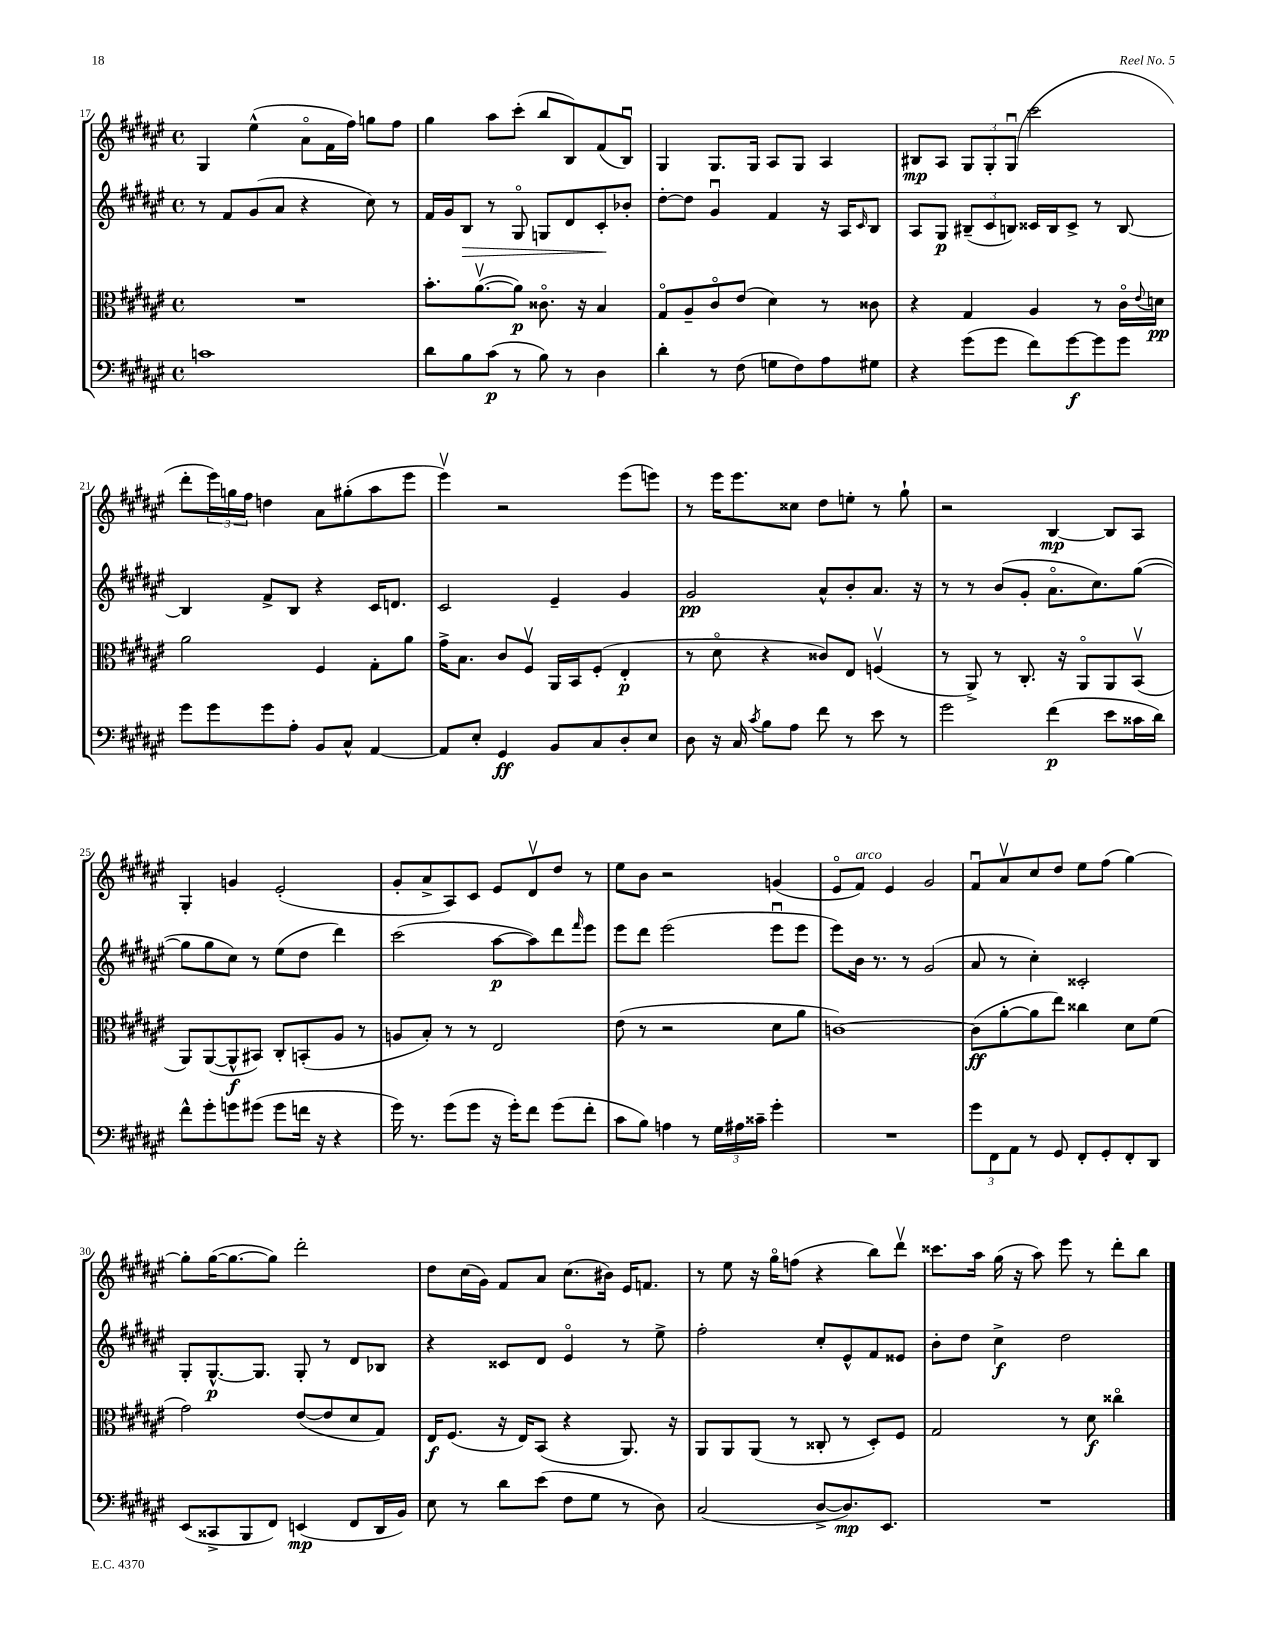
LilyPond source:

<<
\new StaffGroup <<
\new Staff = "s0" {
    \clef treble \key fis \major \defaultTimeSignature \time 4/4
    gis4 eis''4-^( ais'8\flageolet fis'16 fis''16) g''8 fis''8 |
    gis''4 ais''8 cis'''8-.( b''8 b8) fis'8( b8\downbow) |
    gis4 gis8. gis16 ais8 gis8 ais4 |
    bis8\mp ais8 \tuplet 3/2 { gis8 gis8-. gis8\downbow( } cis'''2 |
    dis'''8-. \tuplet 3/2 { eis'''16) g''16 fis''16 } d''4 ais'8 gis''8-.( ais''8 eis'''8 |
    eis'''4\upbow) r2 eis'''8( e'''8) |
    r8 eis'''16 eis'''8. cisis''8 dis''8 e''8-. r8 gis''8-! |
    r2 b4~\mp b8 ais8 |
    gis4-. g'4 eis'2-.( |
    gis'8-. ais'8-> ais8) cis'8 eis'8 dis'8\upbow dis''8 r8 |
    eis''8 b'8 r2 g'4( |
    eis'8\flageolet fis'8^\markup { \italic "arco" }) eis'4 gis'2 |
    fis'8\downbow ais'8\upbow cis''8 dis''8 eis''8 fis''8( gis''4~) |
    gis''8-. gis''16~( gis''8.~ gis''8) dis'''2-. |
    dis''8 cis''16( gis'16) fis'8 ais'8 cis''8.( bis'16) eis'16 f'8. |
    r8 eis''8 r16 gis''16\flageolet f''8( r4 b''8) dis'''8\upbow |
    cisis'''8. ais''16 gis''16( r16 ais''8) eis'''8 r8 dis'''8-. b''8 \bar "|." |
}
\new Staff = "s1" {
    \clef treble \key fis \major \defaultTimeSignature \time 4/4
    r8 fis'8 gis'8( ais'8 r4 cis''8) r8 |
    fis'16 gis'16 b8\> r8 gis8\flageolet g8 dis'8 cis'8-.\! bes'8-. |
    dis''8~-. dis''8 gis'4\downbow fis'4 r16 ais16 \grace { cis'16 } b8 |
    ais8 gis8\p \tuplet 3/2 { bis8--( cis'8 b8) } cisis'16 b16 cisis'8-> r8 b8~ |
    b4 fis'8-> b8 r4 cis'16 d'8. |
    cis'2 eis'4-- gis'4 |
    gis'2\pp ais'8-^ b'8-. ais'8. r16 |
    r8 r8 b'8( gis'8-. ais'8.\flageolet cis''8.) gis''8~( |
    gis''8 gis''8 cis''8) r8 eis''8( dis''8 dis'''4) |
    cis'''2( ais''8~\p ais''8) dis'''8 \grace { fis'''16 } eis'''8 |
    eis'''8 dis'''8 eis'''2( eis'''8\downbow eis'''8 |
    eis'''8) b'16 r8. r8 gis'2( |
    ais'8 r8 cis''4-.) cisis'2-. |
    gis8-. gis8.~-^\p gis8. gis8-. r8 dis'8 bes8 |
    r4 cisis'8 dis'8 eis'4\flageolet r8 eis''8-> |
    fis''2-. cis''8-. eis'8-^ fis'8 eisis'8 |
    b'8-. dis''8 cis''4->\f dis''2 \bar "|." |
}
\new Staff = "s2" {
    \clef alto \key fis \major \defaultTimeSignature \time 4/4
    R1 |
    b'8.-. ais'8.~\upbow( ais'8\p) cisis'8.\flageolet r16 b4 |
    gis8\flageolet ais8-- cis'8\flageolet eis'8( dis'4) r8 cisis'8 |
    r4 gis4 ais4 r8 cis'16\flageolet \appoggiatura { eis'8 } d'16\pp |
    ais'2 fis4 gis8-. ais'8 |
    gis'16-> b8. cis'8 fis8\upbow ais,16 b,16 fis8-.( eis4-.\p |
    r8 dis'8\flageolet r4 cisis'8) eis8 f4\upbow( |
    r8 ais,8->) r8 cis8.-. r16 ais,8\flageolet ais,8 b,8\upbow( |
    ais,8) ais,8~( ais,8-^\f bis,8) cis8-. b,8-.( ais8 r8 |
    a8 b8-.) r8 r8 eis2 |
    eis'8( r8 r2 dis'8 ais'8 |
    c'1~) |
    c'8\ff( ais'8~-. ais'8 eis''8) cisis''4 dis'8 fis'8( |
    gis'2) eis'8~( eis'8 dis'8 gis8) |
    eis16\f fis8.( r16 eis16) b,8( r4 ais,8.) r16 |
    ais,8 ais,8 ais,8( r8 cisis8-. r8 dis8-.) fis8 |
    gis2 r8 dis'8\f cisis''4\flageolet \bar "|." |
}
\new Staff = "s3" {
    \clef bass \key fis \major \defaultTimeSignature \time 4/4
    c'1 |
    dis'8 b8 cis'8\p( r8 b8) r8 dis4 |
    dis'4-. r8 fis8( g8 fis8) ais8 gis8 |
    r4 gis'8( gis'8 fis'8) gis'8~\f gis'8 gis'8 |
    gis'8 gis'8 gis'8 ais8-. b,8 cis8-^ ais,4~ |
    ais,8 eis8-. gis,4\ff b,8 cis8 dis8-. eis8 |
    dis8 r16 cis16 \acciaccatura { cis'8 } b8 ais8 fis'8 r8 eis'8 r8 |
    gis'2 fis'4\p( eis'8 cisis'16 dis'16) |
    fis'8-^ gis'8-. g'8 gis'8( gis'8 f'16 r16 r4 |
    gis'16) r8. gis'8( gis'8 r16 gis'16-.) fis'8 gis'8( fis'8-. |
    cis'8 b8) a4 r8 \tuplet 3/2 { gis16 ais16 cisis'16-- } gis'4-. |
    R1 |
    \tuplet 3/2 { gis'8 fis,8 ais,8 } r8 gis,8 fis,8-. gis,8-. fis,8-. dis,8 |
    eis,8( cisis,8-> b,,8 fis,8) e,4\mp( fis,8 dis,16 b,16) |
    eis8 r8 dis'8 eis'8( fis8 gis8 r8 dis8) |
    cis2( dis8~-> dis8.\mp) eis,8. |
    R1 \bar "|." |
}
>>
>>
\layout { \context { \Score currentBarNumber = #17 } }
